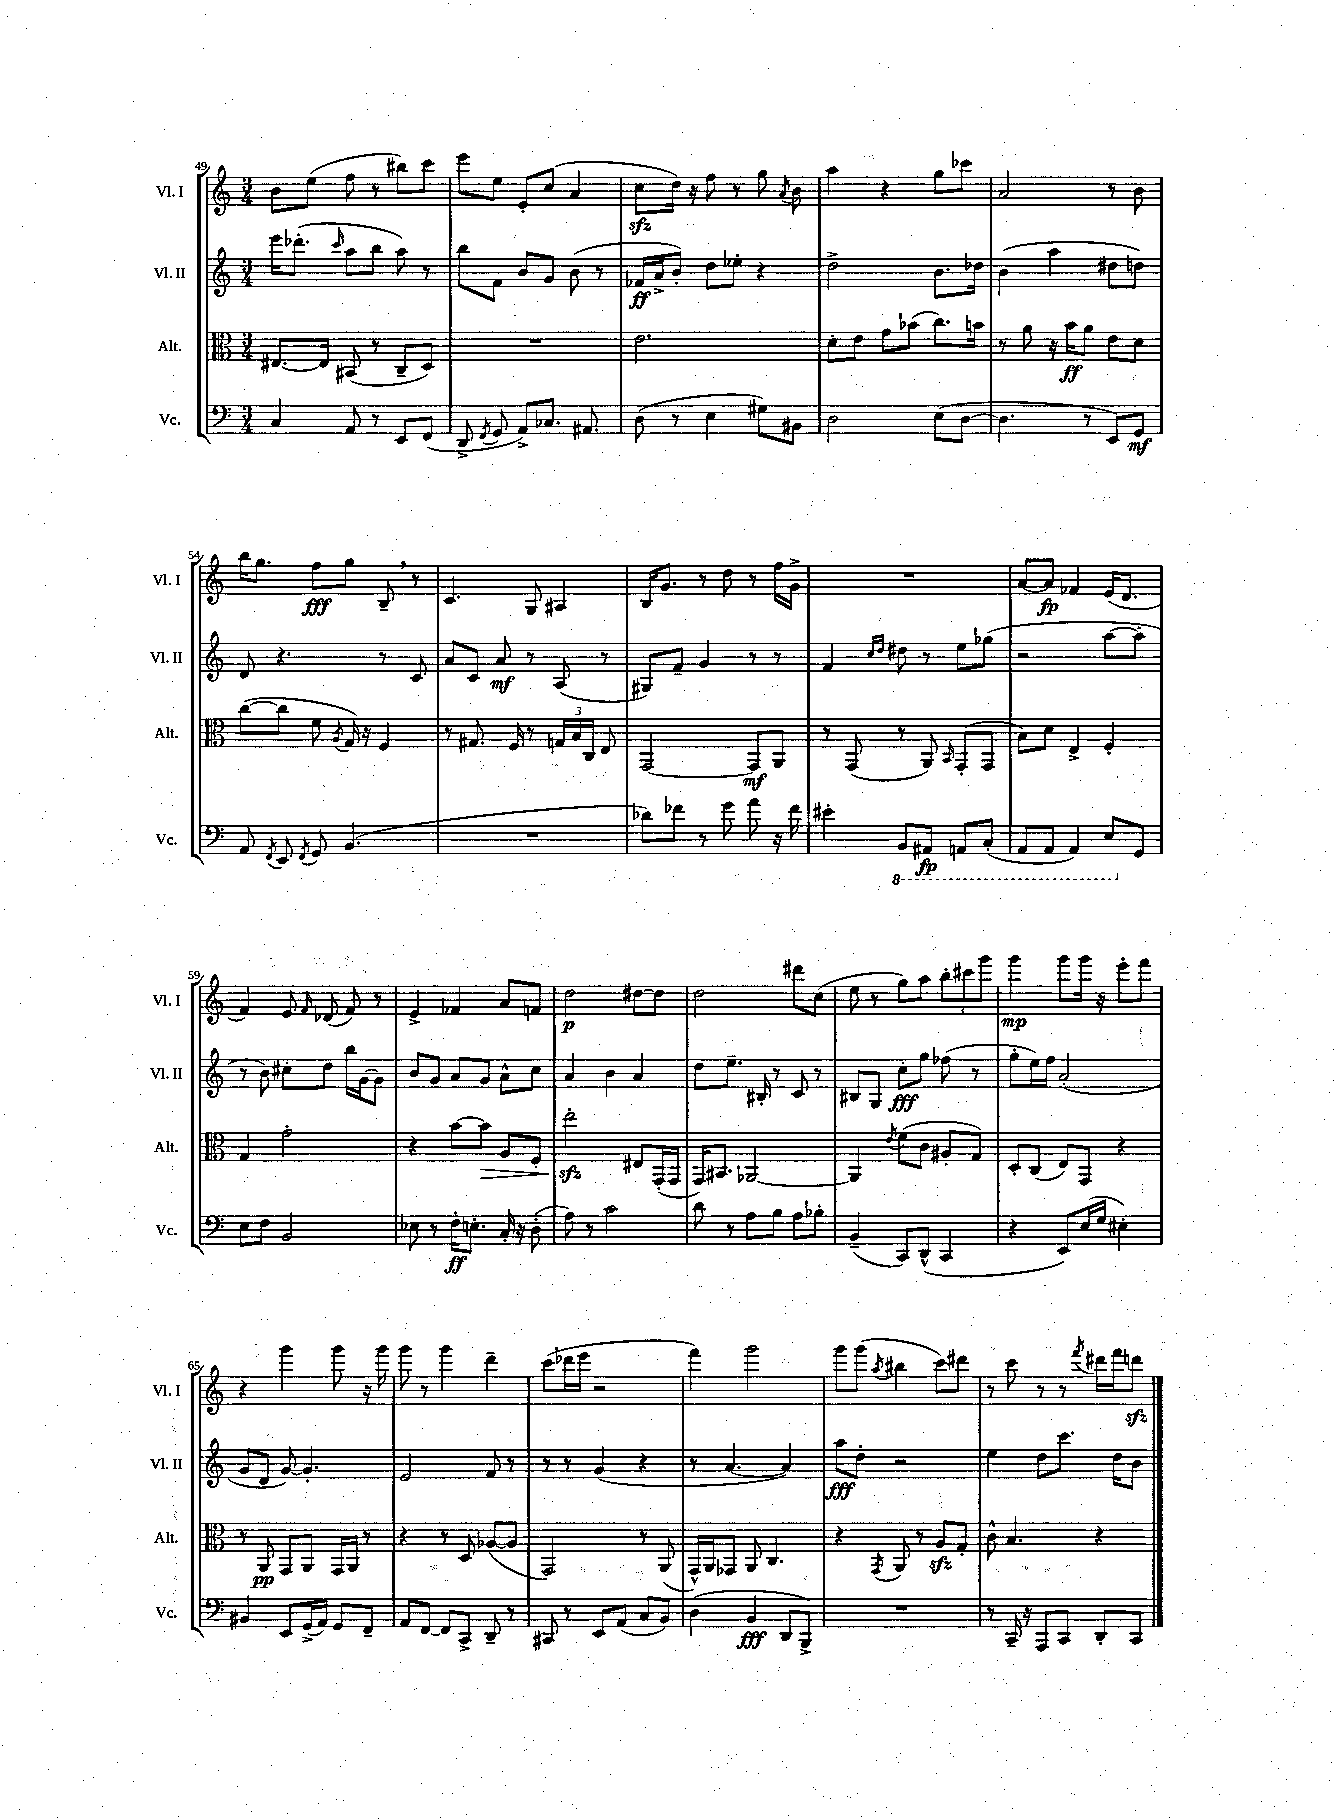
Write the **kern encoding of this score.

**kern	**kern	**kern	**kern
*staff4	*staff3	*staff2	*staff1
*clefF4	*clefC3	*clefG2	*clefG2
*k[]	*k[]	*k[]	*k[]
*M3/4	*M3/4	*M3/4	*M3/4
4C/	[8.E#/L	16eee\LK	8b\L
.	.	(8.ddd-'\J	.
.	.	.	(8ee\J
.	16E#/]Jk	.	.
.	.	16qqccc/	.
8AA/	(8BB#/	8aa\L	8ff\
8r	8r	8bb\J	8r
8EE/L	8C~/L	8aa\)	8bb#\L)
(8FF/J	8D/J)	8r	8ccc\J
=	=	=	=
8DD^/	2.r	8bb\L	8eee\L
8qFF/	.	.	.
8GG/	.	8f\J	8ee\J
8AA^/L)	.	8b/L	8e'/L
8.C-/J	.	8g/J	(8cc/J
.	.	(8b\	4a/
8.AA#/	.	.	.
.	.	8r	.
=	=	=	=
(8D\	2.e\	16f-/LL	8cc\L
.	.	16a^/J	.
8r	.	8b'/J)	16dd\Jk)
.	.	.	16r
4E\	.	8dd\L	8ff\
.	.	8ee-'\J	8r
8G#\L)	.	4r	8gg\
.	.	.	8qa/
8BB#\J	.	.	8b\
=	=	=	=
2D\	8d'\L	2dd^\	4aa\
.	8e\J	.	.
.	8g\L	.	4r
.	(8b-\J	.	.
(8E\L	8.cc\L)	8.b\L	8gg\L
[8D\J	.	.	8ccc-\J
.	16b\Jk	16dd-\Jk	.
=	=	=	=
4.D\]	8r	(4b\	2a/
.	8a\	.	.
.	16r	4aa\	.
.	16b\LK	.	.
8r	8a\J	.	.
8EE/L)	8e\L	8dd#\L	8r
8GG/J	8d\J	8dd\J)	8b\
=	=	=	=
8AA/	([8cc\L	8d/	16bb\LK
.	.	.	8.gg\J
8qFF/	.	.	.
8EE/	8cc\]J	4.r	.
8qFF/	.	.	.
8GG/	8f\	.	8ff\L
.	8qA/	.	.
(4.BB/	16G/)	.	8gg\J
.	16r	.	.
.	4F/	8r	8B~/
.	.	8c/	8r
=	=	=	=
2.r	8r	8a/L	4.c/
.	8.G#/	8c/J	.
.	.	8a/	.
.	16F/	.	.
.	8r	8r	8G/
.	24G/LL	(8A/	4A#/
.	24B/	.	.
.	24C/JJ	.	.
.	8E/	8r	.
=	=	=	=
8d-\L)	[2GG/	8G#/L)	16B/LK
.	.	.	8.g/J
8f-\J	.	8f~/J	.
8r	.	4g/	8r
8g\	.	.	8dd\
8a\	8GG/]L	8r	8r
16r	8AA/J	8r	16ff\LL
16f-\	.	.	16g^\JJ
=	=	=	=
4e#'\	8r	4f/	2.r
.	(8GG/	.	.
.	.	16qqcc/LL	.
.	.	16qqdd/JJ	.
8BBB/L	8r	8dd#\	.
8AAA#/J	8AA/)	8r	.
.	16qqBB/	.	.
8AAA/L	(8GG'/L	8ee\L	.
(8CC'/J	8GG/J	(8gg-\J	.
=	=	=	=
8AAA/L	8B\L)	2r	[8a/L
8AAA/J	8d\J	.	8a/]J
4AAA/)	4E^/	.	4f-/
8EE/L	4F'/	[8aa\L	(16e/LK
.	.	.	8.d/J
8GG/J	.	8aa'\]J	.
=	=	=	=
8E\L	4G/	8r	4f/)
8F\J	.	8b\)	.
2BB/	2g'\	8cc#'\L	8e/
.	.	.	16qqf/
.	.	8dd\J	(8d-/
.	.	16bb\LL	8f/)
.	.	[16g\J	.
.	.	8g\]J	8r
=	=	=	=
8E-\	4r	8b/L	4e^/
8r	.	8g/J	.
16F'\LK	[8b\L	8a/L	4f-/
8.E'\J	.	.	.
.	8b\]J	8g/J	.
16C'/	8A/L	8a^^\L	8a/L
16r	.	.	.
(8D'\	8F'/J	8cc\J	8f/J
=	=	=	=
8A\)	2ee'\	4a/	2dd\
8r	.	.	.
2c\	.	4b\	.
.	8E#/L	4a/	[8dd#\L
.	(16GG'/L	.	8dd#\]J
.	16GG/JJ	.	.
=	=	=	=
8d\	16GG/LK)	8dd\L	2dd\
.	8.BB#/J	.	.
8r	.	8.ee~\J	.
8A\L	[2AA-/	.	.
.	.	16B#'/	.
8B\J	.	8r	.
8A\L	.	8c/	8ddd#\L
8B-'\J	.	8r	(8cc\J
=	=	=	=
(4BB~/	4AA-/]	8B#/L	8ee\
.	.	8G/J	8r
.	8qe/	.	.
8CC/L)	(8f\L	8cc'\L	8gg\L)
(8DD^^/J	8c\J	8gg\J	8aa\J
4CC/	8A#'/L	(8ff-\	12bb'\L
.	.	.	12ccc#\
.	8G/J)	8r	.
.	.	.	12ggg\J
=	=	=	=
4r	8D'/L	8gg'\L	4ggg\
.	(8C/J	16ee\L)	.
.	.	16ff\JJ	.
8EE/L)	8E/L)	(2a'/	8ggg\L
(16E/L	8GG/J	.	16ggg\Jk
16G/JJ	.	.	16r
4E#'\)	4r	.	8eee'\L
.	.	.	8fff\J
=	=	=	=
4BB#/	8r	8g/L	4r
.	8AA/	8d/J	.
8EE/L	8GG/L	[8g/)	4ggg\
(16GG^/L	8AA/J	4.g'/]	.
16AA/JJ)	.	.	.
8GG/L	16GG/LL	.	8ggg\
.	16AA/JJ	.	.
8FF~/J	8r	.	16r
.	.	.	16ggg\
=	=	=	=
8AA/L	4r	2e/	8ggg\
[8FF/J	.	.	8r
8FF/]L	8r	.	4ggg\
8CC^/J	8D/	.	.
8DD~/	([8A-/L	8f/	4ddd~\
8r	8A-/]J	8r	.
=	=	=	=
8CC#/	2GG/)	8r	(8ccc\L
8r	.	8r	16ddd-\L
.	.	.	16eee\JJ
8EE/L	.	(4g/	2r
(8AA/J	.	.	.
8C/L	8r	4r	.
8BB/J)	(8AA/	.	.
=	=	=	=
(4D\	16GG^^/LL)	8r	4fff\)
.	16AA/J	.	.
.	8GG-/J	[4.a/	.
4BB/	8AA/	.	2ggg\
.	4.C/	.	.
8DD/L	.	4a/])	.
8BBB^/J)	.	.	.
=	=	=	=
2.r	4r	8aa\L	8ggg\L
.	.	8dd'\J	(8ggg\J
.	8qGG/	.	8qaa/
.	8AA/	2r	4bb#\
.	8r	.	.
.	8A/L	.	8ccc\L)
.	8G'/J	.	8ddd#\J
=	=	=	=
8r	8c^^\	4ee\	8r
16CC~/	4.B/	.	8ccc\
16r	.	.	.
8AAA/L	.	8dd\L	8r
8CC/J	.	8.ccc\J	8r
.	.	.	8qfff/
8DD'/L	4r	.	16ddd#\LL
.	.	16dd\LK	16fff\J
8CC/J	.	8b\J	8ddd\J
==	==	==	==
*-	*-	*-	*-
